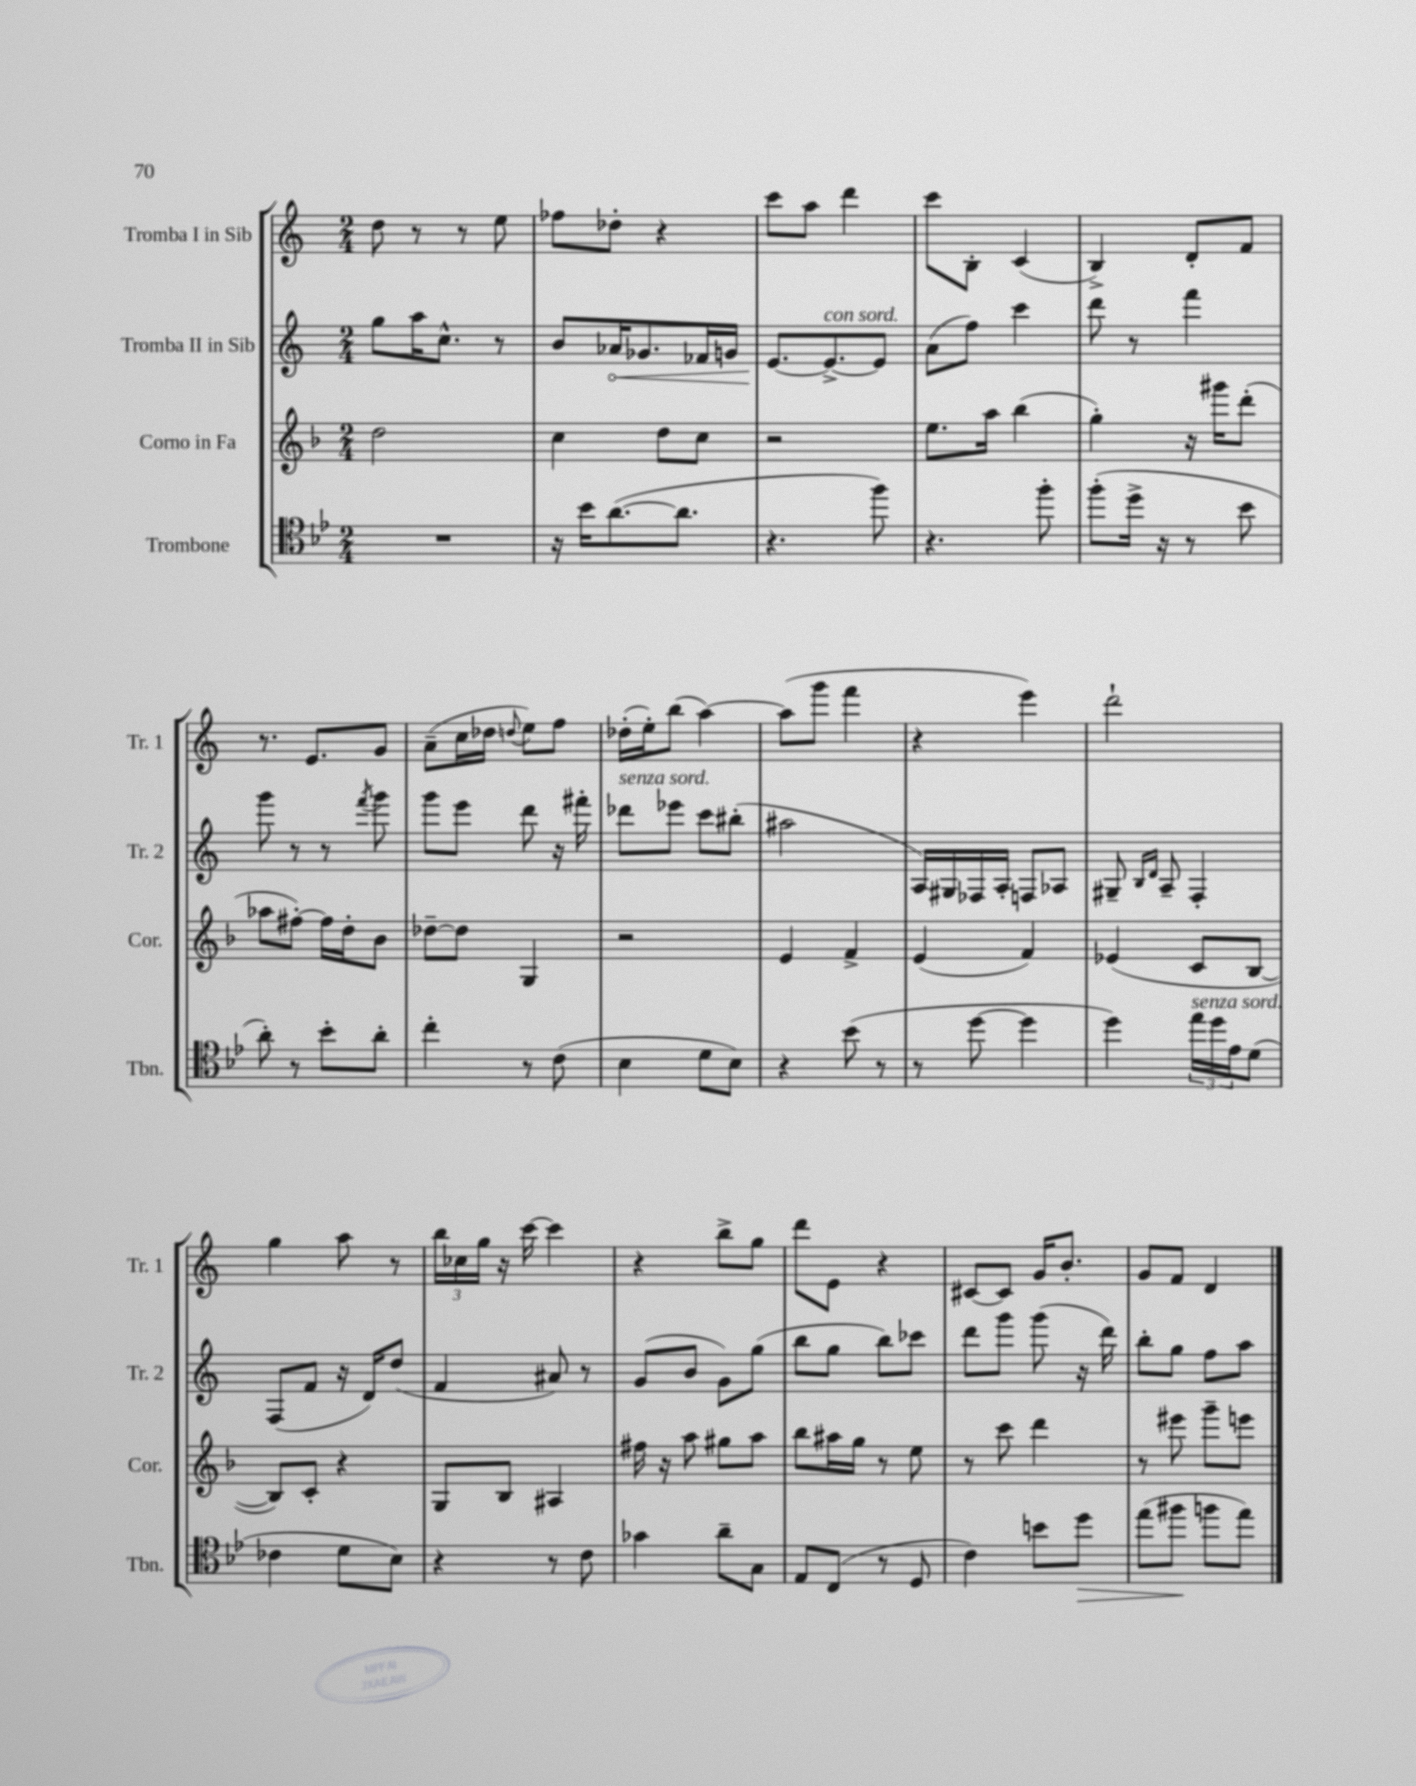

**kern	**kern	**kern	**kern
*staff4	*staff3	*staff2	*staff1
*clefC4	*clefG2	*clefG2	*clefG2
*k[b-e-]	*k[b-]	*k[]	*k[]
*M2/4	*M2/4	*M2/4	*M2/4
2r	2dd	8gg	8dd
.	.	16aa	8r
.	.	8.cc^^	.
.	.	.	8r
.	.	8r	8ee
=	=	=	=
16r	4cc	8b	8ff-
16b-	.	.	.
([8.a	.	16a-	8dd-'
.	.	8.g-	.
.	8dd	.	4r
8.a]	.	.	.
.	8cc	16f-	.
.	.	16g	.
=	=	=	=
4.r	2r	[8.e	8ccc
.	.	.	8aa
.	.	8.e^_	.
.	.	.	4ddd
8ff)	.	8e]	.
=	=	=	=
4.r	8.ee	(8a	8ccc
.	.	8ff)	8B'
.	16aa	.	.
.	(4bb-	4ccc	(4c
8ff'	.	.	.
=	=	=	=
(8ff'	4gg')	8ddd	4B^)
16dd^	.	8r	.
16r	.	.	.
8r	16r	4fff	8d'
.	16ggg#	.	.
8b-	(8ddd'	.	8f
=	=	=	=
8a')	8aa-	8ggg	8.r
8r	[8ff#')	8r	.
.	.	.	8.e
8b-'	16ff#]	8r	.
.	16dd'	.	.
.	.	8qfff	.
8a'	8b-	8ggg	8g
=	=	=	=
4cc'	[8dd-~	8ggg	(8a~
.	8dd-]	8eee	16cc
.	.	.	16dd-
.	.	.	8qqdd
8r	4G	8ddd	8ee)
(8c	.	16r	8ff
.	.	16fff#'	.
=	=	=	=
4B-	2r	8ddd-	(16dd-'
.	.	.	16ee')
.	.	8eee-	(8bb
8d	.	8ccc	[4aa)
8B-)	.	(8bb#'	.
=	=	=	=
4r	4e	2aa#	(8aa]
.	.	.	8ggg
(8b-	4f^	.	4fff
8r	.	.	.
=	=	=	=
8r	(4e	16A)	4r
.	.	16G#	.
[8dd	.	16F-	.
.	.	16A'	.
4dd]	4f)	8F	4eee)
.	.	8A-	.
=	=	=	=
4dd)	(4e-	8G#~	2ddd`
.	.	16qqB	.
.	.	16qqd	.
.	.	8A~	.
24ee-	8c	4F'	.
24dd	.	.	.
24e-	.	.	.
(8d	[8B-	.	.
=	=	=	=
4c-	8B-])	(8F	4gg
.	8c'	8f	.
8d	4r	16r	8aa
.	.	16d)	.
8B-)	.	(8dd	8r
=	=	=	=
4r	8G	4f	24bb
.	.	.	24cc-
.	.	.	24gg
.	8B-	.	16r
.	.	.	[16ccc
8r	4A#	8a#)	4ccc]
8c	.	8r	.
=	=	=	=
4g-	16ff#	(8g	4r
.	16r	.	.
.	8aa	8b	.
8a~	8gg#	8g)	8bb^
8G	8aa	(8gg	8gg
=	=	=	=
8E-	8bb-	8bb	8ddd
(8C	16aa#	8gg	8e
.	16gg	.	.
8r	8r	8bb)	4r
8D	8ee	8ccc-	.
=	=	=	=
4c)	8r	8ddd	[8c#
.	8ccc	8ggg	8c#]
8b	4ddd	(8ggg	16g
.	.	.	8.b'
8dd	.	16r	.
.	.	16ddd)	.
=	=	=	=
(8ee-	8r	8bb'	8g
8ff#	8eee#	8gg	8f
8ff	8ggg~	8ff	4d
8ee-)	8eee	8aa	.
==	==	==	==
*-	*-	*-	*-
